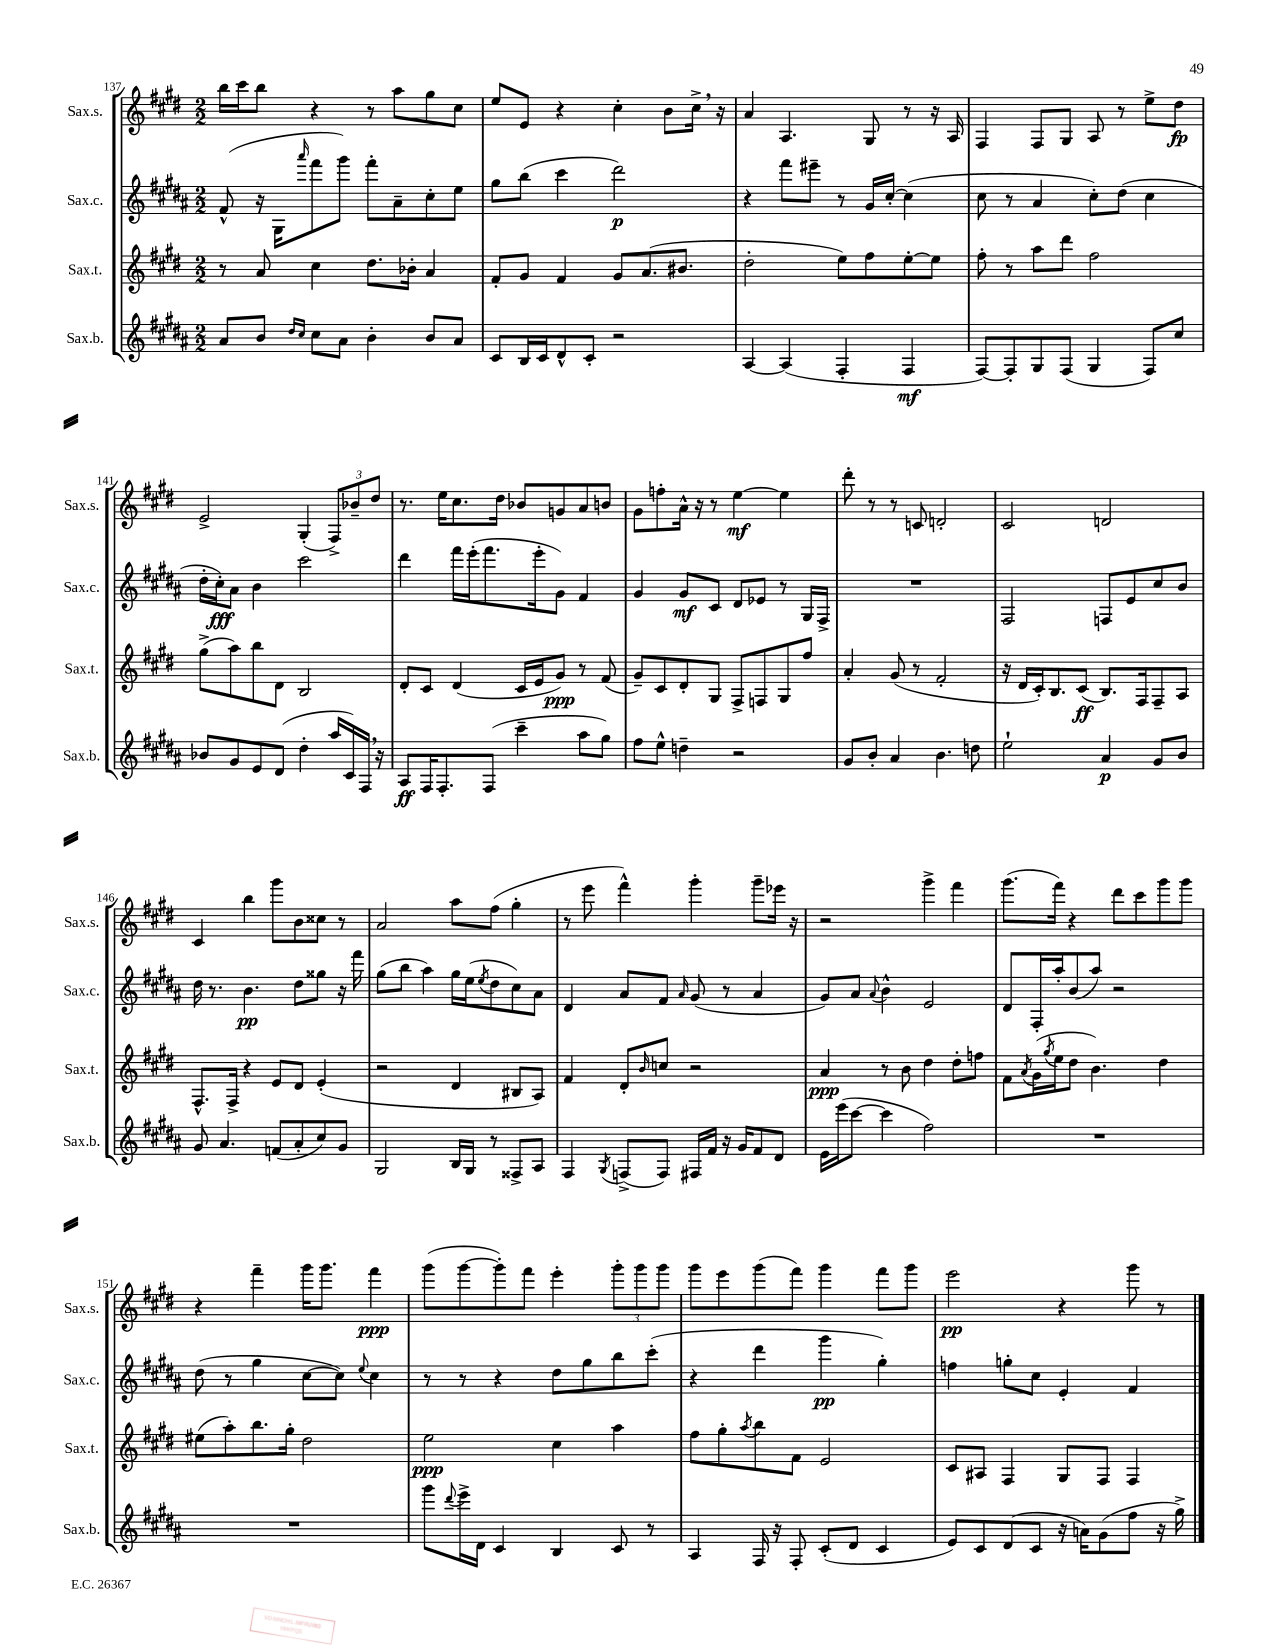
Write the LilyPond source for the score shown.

<<
\new StaffGroup <<
\new Staff = "s0" \with { instrumentName = "Sax.s." shortInstrumentName = "Sax.s." } {
    \clef treble \key e \major \numericTimeSignature \time 2/2
    b''16 cis'''16 b''8 r4 r8 a''8 gis''8 cis''8 |
    e''8 e'8 r4 cis''4-. b'8 cis''16-> \breathe r16 |
    a'4 a4. gis8 r8 r16 a16 |
    fis4 fis8 gis8 a8 r8 e''8-> dis''8\fp |
    e'2-> gis4-.( \tuplet 3/2 { fis8->) bes'8-- dis''8 } |
    r8. e''16 cis''8. dis''16 bes'8 g'8 a'8 b'8 |
    gis'8 f''8-. a'16-^ r16 r8 e''4~\mf e''4 |
    dis'''8-. r8 r8 c'8 d'2-. |
    cis'2 d'2 |
    cis'4 b''4 gis'''8 b'8 cisis''8 r8 |
    a'2 a''8 fis''8( gis''4-. |
    r8 e'''8 fis'''4-^) gis'''4-. gis'''8-- ees'''16 r16 |
    r2 gis'''4-> fis'''4 |
    gis'''8.( fis'''16) r4 dis'''8 cis'''8 gis'''8 gis'''8 |
    r4 fis'''4-- gis'''16 gis'''8. fis'''4\ppp |
    gis'''8( gis'''8~ gis'''8-.) fis'''8 e'''4-. \tuplet 3/2 { gis'''8-. gis'''8 gis'''8 } |
    gis'''8 e'''8 gis'''8( fis'''8) gis'''4 fis'''8 gis'''8 |
    e'''2\pp r4 gis'''8 r8 \bar "|." |
}
\new Staff = "s1" \with { instrumentName = "Sax.c." shortInstrumentName = "Sax.c." } {
    \clef treble \key b \major \numericTimeSignature \time 2/2
    fis'8-^( r16 gis16 \grace { ais'''16 } fis'''8 gis'''8) fis'''8-. ais'8-- cis''8-. e''8 |
    gis''8 b''8( cis'''4 dis'''2\p) |
    r4 fis'''8 eis'''8-- r8 gis'16 cis''16~-. cis''4( |
    cis''8 r8 ais'4 cis''8-.) dis''8( cis''4 |
    dis''16-. cis''16-.\fff) ais'8 b'4 cis'''2 |
    dis'''4 fis'''16 e'''16-.( fis'''8. e'''16-. gis'8) fis'4 |
    gis'4 gis'8\mf cis'8 dis'8 ees'8 r8 gis16 fis16-> |
    R1 |
    fis2 f8 e'8 cis''8 b'8 |
    dis''16 r8. b'4.\pp dis''8 gisis''8 r16 fis'''16 |
    gis''8( b''8 ais''4) gis''16 e''16( \acciaccatura { e''8 } dis''8 cis''8) ais'8 |
    dis'4 ais'8 fis'8 \grace { ais'16 } gis'8( r8 ais'4 |
    gis'8) ais'8 \appoggiatura { ais'8 } b'4-^ e'2 |
    dis'8 fis16-. ais''16-. b'8( ais''8) r2 |
    dis''8( r8 gis''4 cis''8~ cis''8) \appoggiatura { e''8 } cis''4 |
    r8 r8 r4 dis''8 gis''8 b''8 cis'''8-.( |
    r4 dis'''4 gis'''4\pp gis''4-.) |
    f''4 g''8-. cis''8 e'4-. fis'4 \bar "|." |
}
\new Staff = "s2" \with { instrumentName = "Sax.t." shortInstrumentName = "Sax.t." } {
    \clef treble \key e \major \numericTimeSignature \time 2/2
    r8 a'8 cis''4 dis''8. bes'16-. a'4 |
    fis'8-. gis'8 fis'4 gis'8 a'8.( bis'8. |
    dis''2-. e''8) fis''8 e''8~-. e''8 |
    fis''8-. r8 a''8 dis'''8 fis''2 |
    gis''8->( a''8) b''8 dis'8 b2 |
    dis'8-. cis'8 dis'4( cis'16 e'16 gis'8\ppp) r8 fis'8( |
    gis'8--) cis'8 dis'8-. gis8 fis8-> f8 gis8 fis''8 |
    a'4-. gis'8( r8 fis'2-. |
    r16 dis'16 cis'16-.) b8. cis'8\ff( b8.) fis16 fis8-- a8 |
    fis8.-^ fis16-> r4 e'8 dis'8 e'4-.( |
    r2 dis'4 bis8 a8) |
    fis'4 dis'8-. \grace { b'16 } c''8 r2 |
    a'4\ppp r8 b'8 dis''4 dis''8-. f''8 |
    fis'8 \acciaccatura { a'8 } gis'16( \acciaccatura { gis''8 } e''16 dis''8 b'4.) dis''4 |
    eis''8( a''8-.) b''8. gis''16-. dis''2 |
    e''2\ppp cis''4 a''4 |
    fis''8 gis''8-. \acciaccatura { a''8 } b''8 fis'8 e'2 |
    cis'8 ais8 fis4 gis8 fis8 fis4 \bar "|." |
}
\new Staff = "s3" \with { instrumentName = "Sax.b." shortInstrumentName = "Sax.b." } {
    \clef treble \key b \major \numericTimeSignature \time 2/2
    ais'8 b'8 \grace { dis''16 cis''16 } cis''8 ais'8 b'4-. b'8 ais'8 |
    cis'8 b16 cis'16 dis'8-^ cis'8-. r2 |
    ais4~ ais4( fis4-. fis4\mf |
    fis8~) fis8-. gis8 fis8( gis4 fis8) cis''8 |
    bes'8 gis'8 e'8 dis'8( dis''4-. ais''16 cis'16) fis16 \breathe r16 |
    ais8\ff fis16 fis8.-. fis8( cis'''4-- ais''8 gis''8) |
    fis''8 e''8-^ d''4-- r2 |
    gis'8 b'8-. ais'4 b'4. d''8 |
    e''2-! ais'4\p gis'8 b'8 |
    gis'8 ais'4. f'8( ais'8-. cis''8) gis'8 |
    gis2 b16 gis16 r8 fisis8-> ais8 |
    fis4 \acciaccatura { gis8 } f8->( f8) fis16 fis'16 r16 gis'16 fis'8 dis'8 |
    e'16 e'''16( cis'''8~ cis'''4 fis''2) |
    R1 |
    R1 |
    gis'''8 \appoggiatura { dis'''8 } e'''16-> dis'16 cis'4 b4 cis'8 r8 |
    ais4 fis16 r16 fis8-. cis'8-.( dis'8 cis'4 |
    e'8) cis'8 dis'8( cis'8 r16 a'16) gis'8( fis''8 r16 gis''16->) \bar "|." |
}
>>
>>
\layout { \context { \Score currentBarNumber = #137 } }
